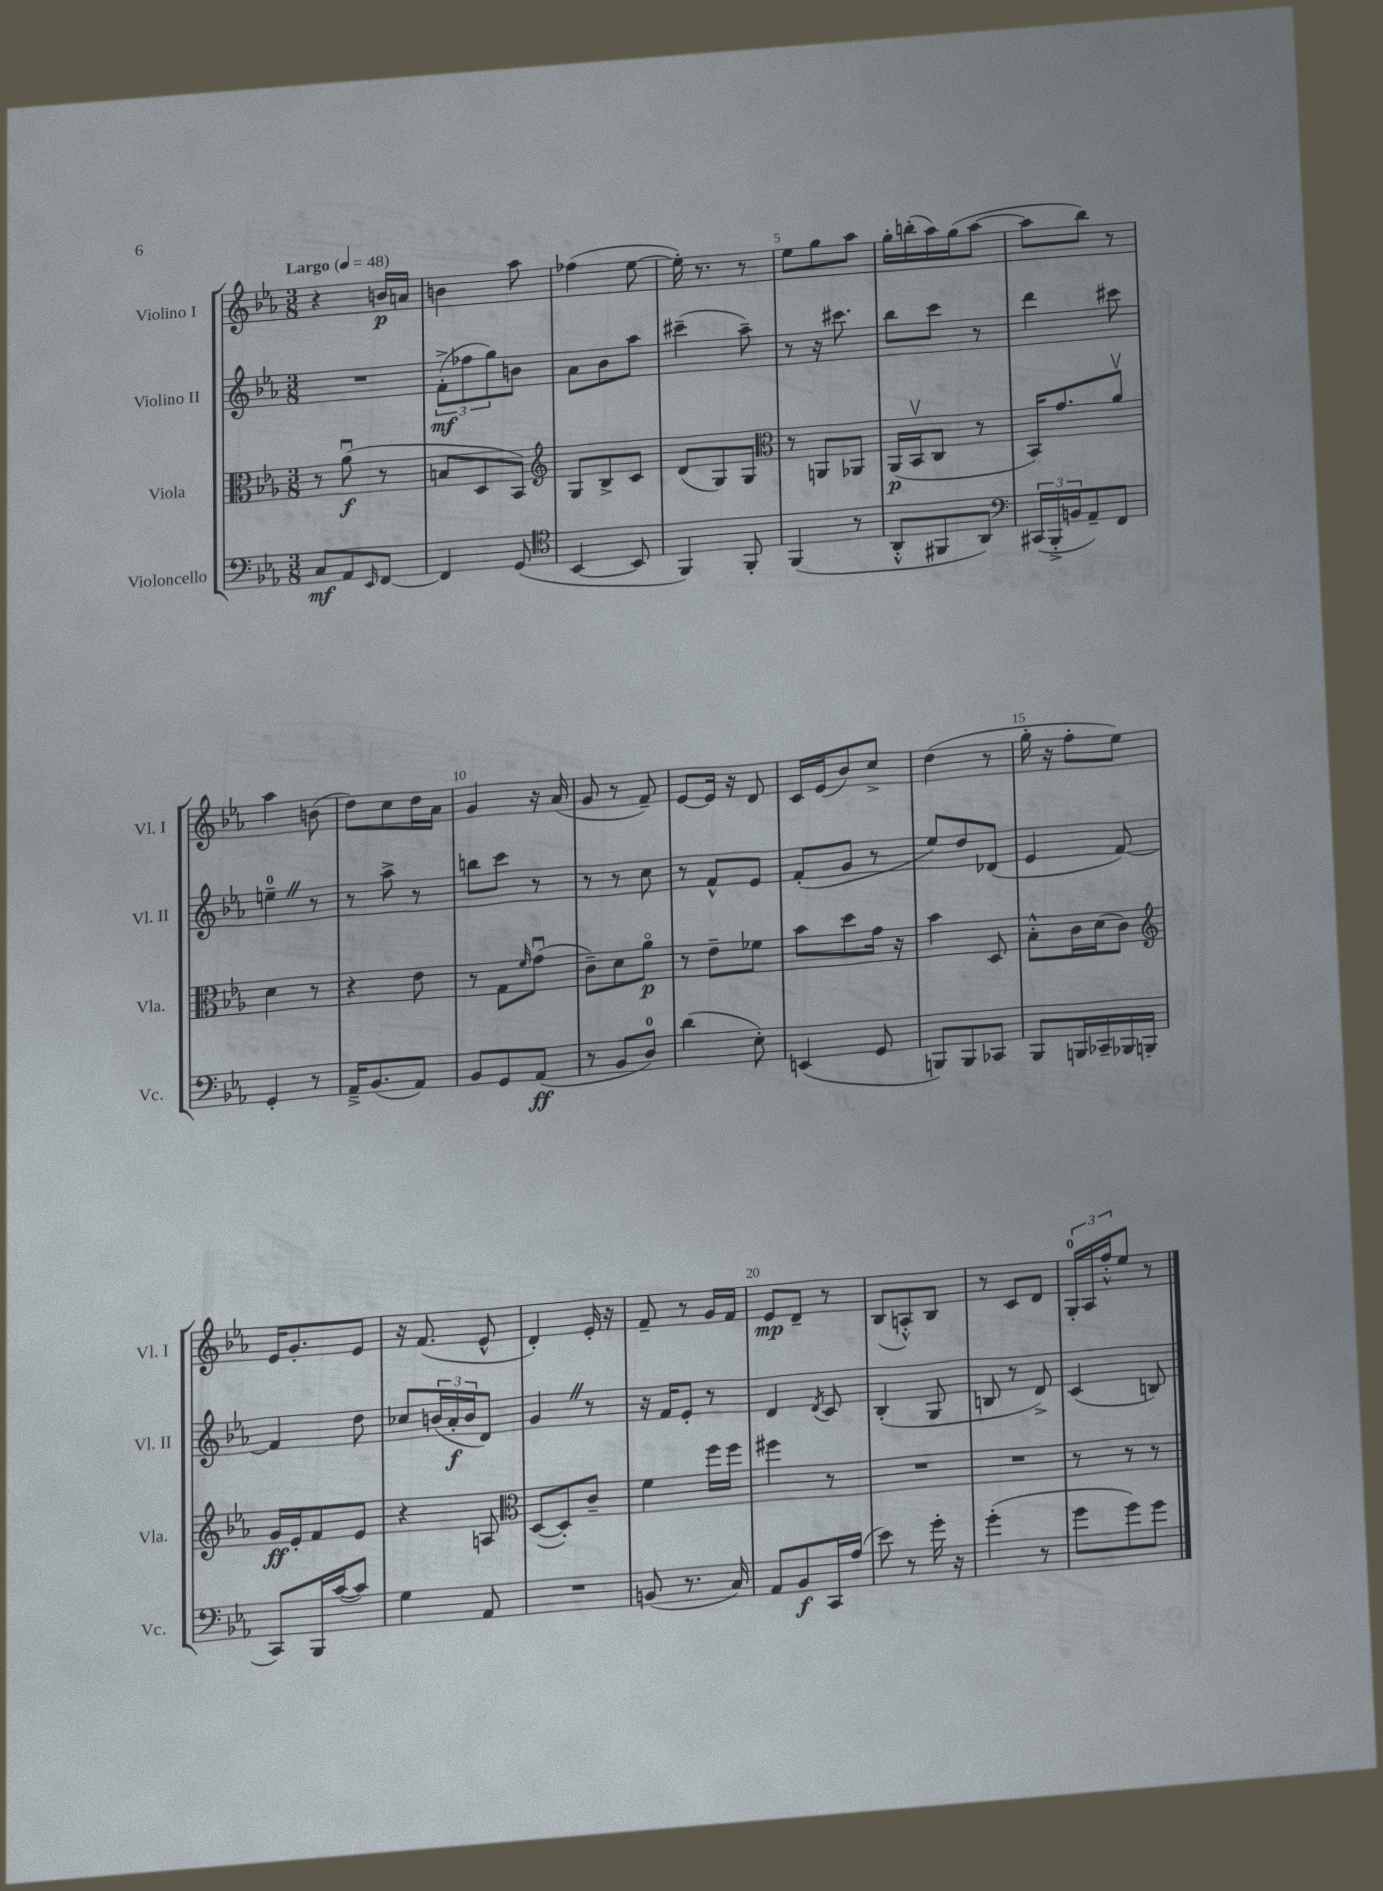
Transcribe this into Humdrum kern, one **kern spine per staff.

**kern	**dynam	**kern	**dynam	**kern	**dynam	**kern	**dynam
*part4	*part4	*part3	*part3	*part2	*part2	*part1	*part1
*staff4	*staff4	*staff3	*staff3	*staff2	*staff2	*staff1	*staff1
*I"Violoncello	*	*I"Viola	*	*I"Violino II	*	*I"Violino I	*
*I'Vc.	*	*I'Vla.	*	*I'Vl. II	*	*I'Vl. I	*
*clefF4	*	*clefC3	*	*clefG2	*	*clefG2	*
*k[b-e-a-]	*	*k[b-e-a-]	*	*k[b-e-a-]	*	*k[b-e-a-]	*
*M3/8	*	*M3/8	*	*M3/8	*	*M3/8	*
*MM48	*	*MM48	*	*MM48	*	*MM48	*
=1	=1	=1	=1	=1	=1	=1	=1
!	!	!	!	!	!	!LO:TX:a:B:t=Largo	!
8C/L	mf	8r	.	4.r	.	4r	.
8AA-/	.	(8a-u\	f	.	.	.	.
16qqEE-/	.	.	.	.	.	.	.
[8FF/J	.	8r	.	.	.	16bn/LL	p
.	.	.	.	.	.	16an/JJ	.
=2	=2	=2	=2	=2	=2	=2	=2
4FF/]	.	8Bn/L	.	(12f'^\L	mf	4bn\	.
.	.	.	.	12ff-X\	.	.	.
.	.	8D/	.	.	.	.	.
.	.	.	.	12gg\)	.	.	.
(8GG/	.	8BB-/J)	.	8bn\J	.	8aa-\	.
=3	=3	=3	=3	=3	=3	=3	=3
*clefC4	*	*clefG2	*	*	*	*	*
[4BB-/	.	8G/L	.	8a-\L	.	(4ff-X\	.
.	.	8B-^/	.	8b-\	.	.	.
8BB-/]	.	8c/J	.	8aa-\J	.	[8ee-\	.
=4	=4	=4	=4	=4	=4	=4	=4
4FF/)	.	(8d/L	.	(4ccc#X~\	.	16ee-'\])	.
.	.	.	.	.	.	8.r	.
.	.	8G/)	.	.	.	.	.
8FF'/	.	8G/J	.	8aa-~\)	.	8r	.
=5	=5	=5	=5	=5	=5	=5	=5
*	*	*clefC3	*	*	*	*	*
(4FF/	.	8r	.	8r	.	8ee-\L	.
.	.	8AAn/L	.	16r	.	8gg\	.
.	.	.	.	8.ccc#X\	.	.	.
8r	.	8AA-X/J	.	.	.	8aa-\J	.
=6	=6	=6	=6	=6	=6	=6	=6
8AA-'^^/L	.	(16AA-/LL	p	8bb-\L	.	16gg'\LL	.
.	.	16BB-v/J	.	.	.	(16bbn'\	.
8FF#X/	.	8C/J	.	8ccc\J	.	16aa-\)	.
.	.	.	.	.	.	(16gg\J	.
8AA-/J)	.	8r	.	8r	.	[8aa-\J	.
=7	=7	=7	=7	=7	=7	=7	=7
*clefF4	*	*	*	*	*	*	*
(24CC#X/LL	.	16BB-/KL)	.	4ddd\	.	8aa-\L]	.
24BBB-'^/	.	.	.	.	.	.	.
.	.	8.g/	.	.	.	.	.
24BBn/J	.	.	.	.	.	.	.
8AA-~/)	.	.	.	.	.	8bb-\J)	.
8FF/J	.	8a-v/J	.	8ccc#X\	.	8r	.
!!LO:LB:g=z
=8	=8	=8	=8	=8	=8	=8	=8
4GG'/	.	4d\	.	4een~Z\	.	4aa-\	.
8r	.	8r	.	8r	.	(8bn\	.
=9	=9	=9	=9	=9	=9	=9	=9
16AA-~^/KL	.	4r	.	8r	.	8dd\L)	.
(8.BB-/	.	.	.	.	.	.	.
.	.	.	.	8aa-^\	.	8cc\	.
8AA-/J)	.	8e-\	.	8r	.	16dd\L	.
.	.	.	.	.	.	16a-\JJ	.
=10	=10	=10	=10	=10	=10	=10	=10
8BB-/L	.	8r	.	8bbn\L	.	4g/	.
8GG/	.	8G\L	.	8ccc\J	.	.	.
.	.	16qqf/	.	.	.	.	.
(8AA-/J	ff	(8gu\J	.	8r	.	16r	.
.	.	.	.	.	.	(16a-/	.
=11	=11	=11	=11	=11	=11	=11	=11
8r	.	8c~\L)	.	8r	.	8g/	.
8BB-/L	.	8d\	.	8r	.	8r	.
8D/J)	.	8a-\J	p	8cc\	.	8f~/)	.
=12	=12	=12	=12	=12	=12	=12	=12
(4d\	.	8r	.	8r	.	[8e-/L	.
.	.	8e-~\L	.	8f^^/L	.	16e-/Jk]	.
.	.	.	.	.	.	16r	.
8E-'\)	.	8f-X\J	.	8e-/J	.	8d/	.
=13	=13	=13	=13	=13	=13	=13	=13
(4EEn/	.	8b-\L	.	(8f'/L	.	16c/LL	.
.	.	.	.	.	.	(16e-/J	.
.	.	8dd\	.	8g/J	.	8b-/)	.
8GG/	.	16g\Jk	.	8r	.	8cc^/J	.
.	.	16r	.	.	.	.	.
=14	=14	=14	=14	=14	=14	=14	=14
8BBBn/L)	.	4b-\	.	8ee-/L)	.	(4dd\	.
8BBB/	.	.	.	8dd/	.	.	.
8CC-X/J	.	8D/	.	(8d-X/J	.	8r	.
=15	=15	=15	=15	=15	=15	=15	=15
8BBB-/L	.	8B-'^^\L	.	4e-/	.	16gg'\	.
.	.	.	.	.	.	16r	.
16BBBn/L	.	16c\L	.	.	.	8ff'\L	.
16CC-X~/	.	(16d\J	.	.	.	.	.
16BBB-X/	.	8c\J)	.	[8f/)	.	8ee-\J)	.
(16BBBn/JJ	.	.	.	.	.	.	.
!!LO:LB:g=z
=16	=16	=16	=16	=16	=16	=16	=16
*	*	*clefG2	*	*	*	*	*
8CC/L)	.	16g/LL	ff	4f/]	.	16e-/KL	.
.	.	16e-'/J	.	.	.	8.g'/	.
16BBB-/L	.	8f/	.	.	.	.	.
([16c/J	.	.	.	.	.	.	.
8c/J])	.	8e-/J	.	8dd\	.	8e-/J	.
=17	=17	=17	=17	=17	=17	=17	=17
4G\	.	4r	.	8cc-X/L	.	16r	.
.	.	.	.	.	.	(8.f/	.
.	.	.	.	(24bn/L	.	.	.
.	.	.	.	24a-'/	f	.	.
.	.	.	.	24b/J	.	.	.
8AA-/	.	8An/	.	8d/J)	.	8e-^^/	.
=18	=18	=18	=18	=18	=18	=18	=18
*	*	*clefC3	*	*	*	*	*
4.r	.	([8D/L	.	4gZ/	.	4d'/)	.
.	.	8D'/])	.	.	.	.	.
.	.	8c~/J	.	8r	.	16e-'/	.
.	.	.	.	.	.	16r	.
=19	=19	=19	=19	=19	=19	=19	=19
(8BBn/	.	4f\	.	16r	.	8f~/	.
.	.	.	.	16f/KL	.	.	.
8.r	.	.	.	8e-'/J	.	8r	.
.	.	16ff\LL	.	8r	.	16g/LL	.
16C/)	.	16ff\JJ	.	.	.	16f/JJ	.
=20	=20	=20	=20	=20	=20	=20	=20
8AA-/L	.	4ff#X\	.	4d/	.	8e-/L	mp
8BB-/	f	.	.	.	.	8d~/J	.
.	.	.	.	8qd/	.	.	.
16CC/L	.	8r	.	8c/	.	8r	.
(16A-/JJ	.	.	.	.	.	.	.
=21	=21	=21	=21	=21	=21	=21	=21
8e-\)	.	4.r	.	(4B-'/	.	(8B-/L	.
8r	.	.	.	.	.	8An'^^/)	.
16g'\	.	.	.	8G/	.	8B-/J	.
16r	.	.	.	.	.	.	.
=22	=22	=22	=22	=22	=22	=22	=22
(4g'\	.	4.r	.	8Bn/	.	8r	.
.	.	.	.	8r	.	8c/L	.
8r	.	.	.	8d^/)	.	8d/J	.
=23	=23	=23	=23	=23	=23	=23	=23
8g\L	.	8r	.	(4c/	.	24G'/LL	.
.	.	.	.	.	.	24A-/	.
.	.	.	.	.	.	24ff'^^/J	.
8g\)	.	8r	.	.	.	8ee-/J	.
8g\J	.	8r	.	8Bn/)	.	8r	.
==	==	==	==	==	==	==	==
*-	*-	*-	*-	*-	*-	*-	*-
